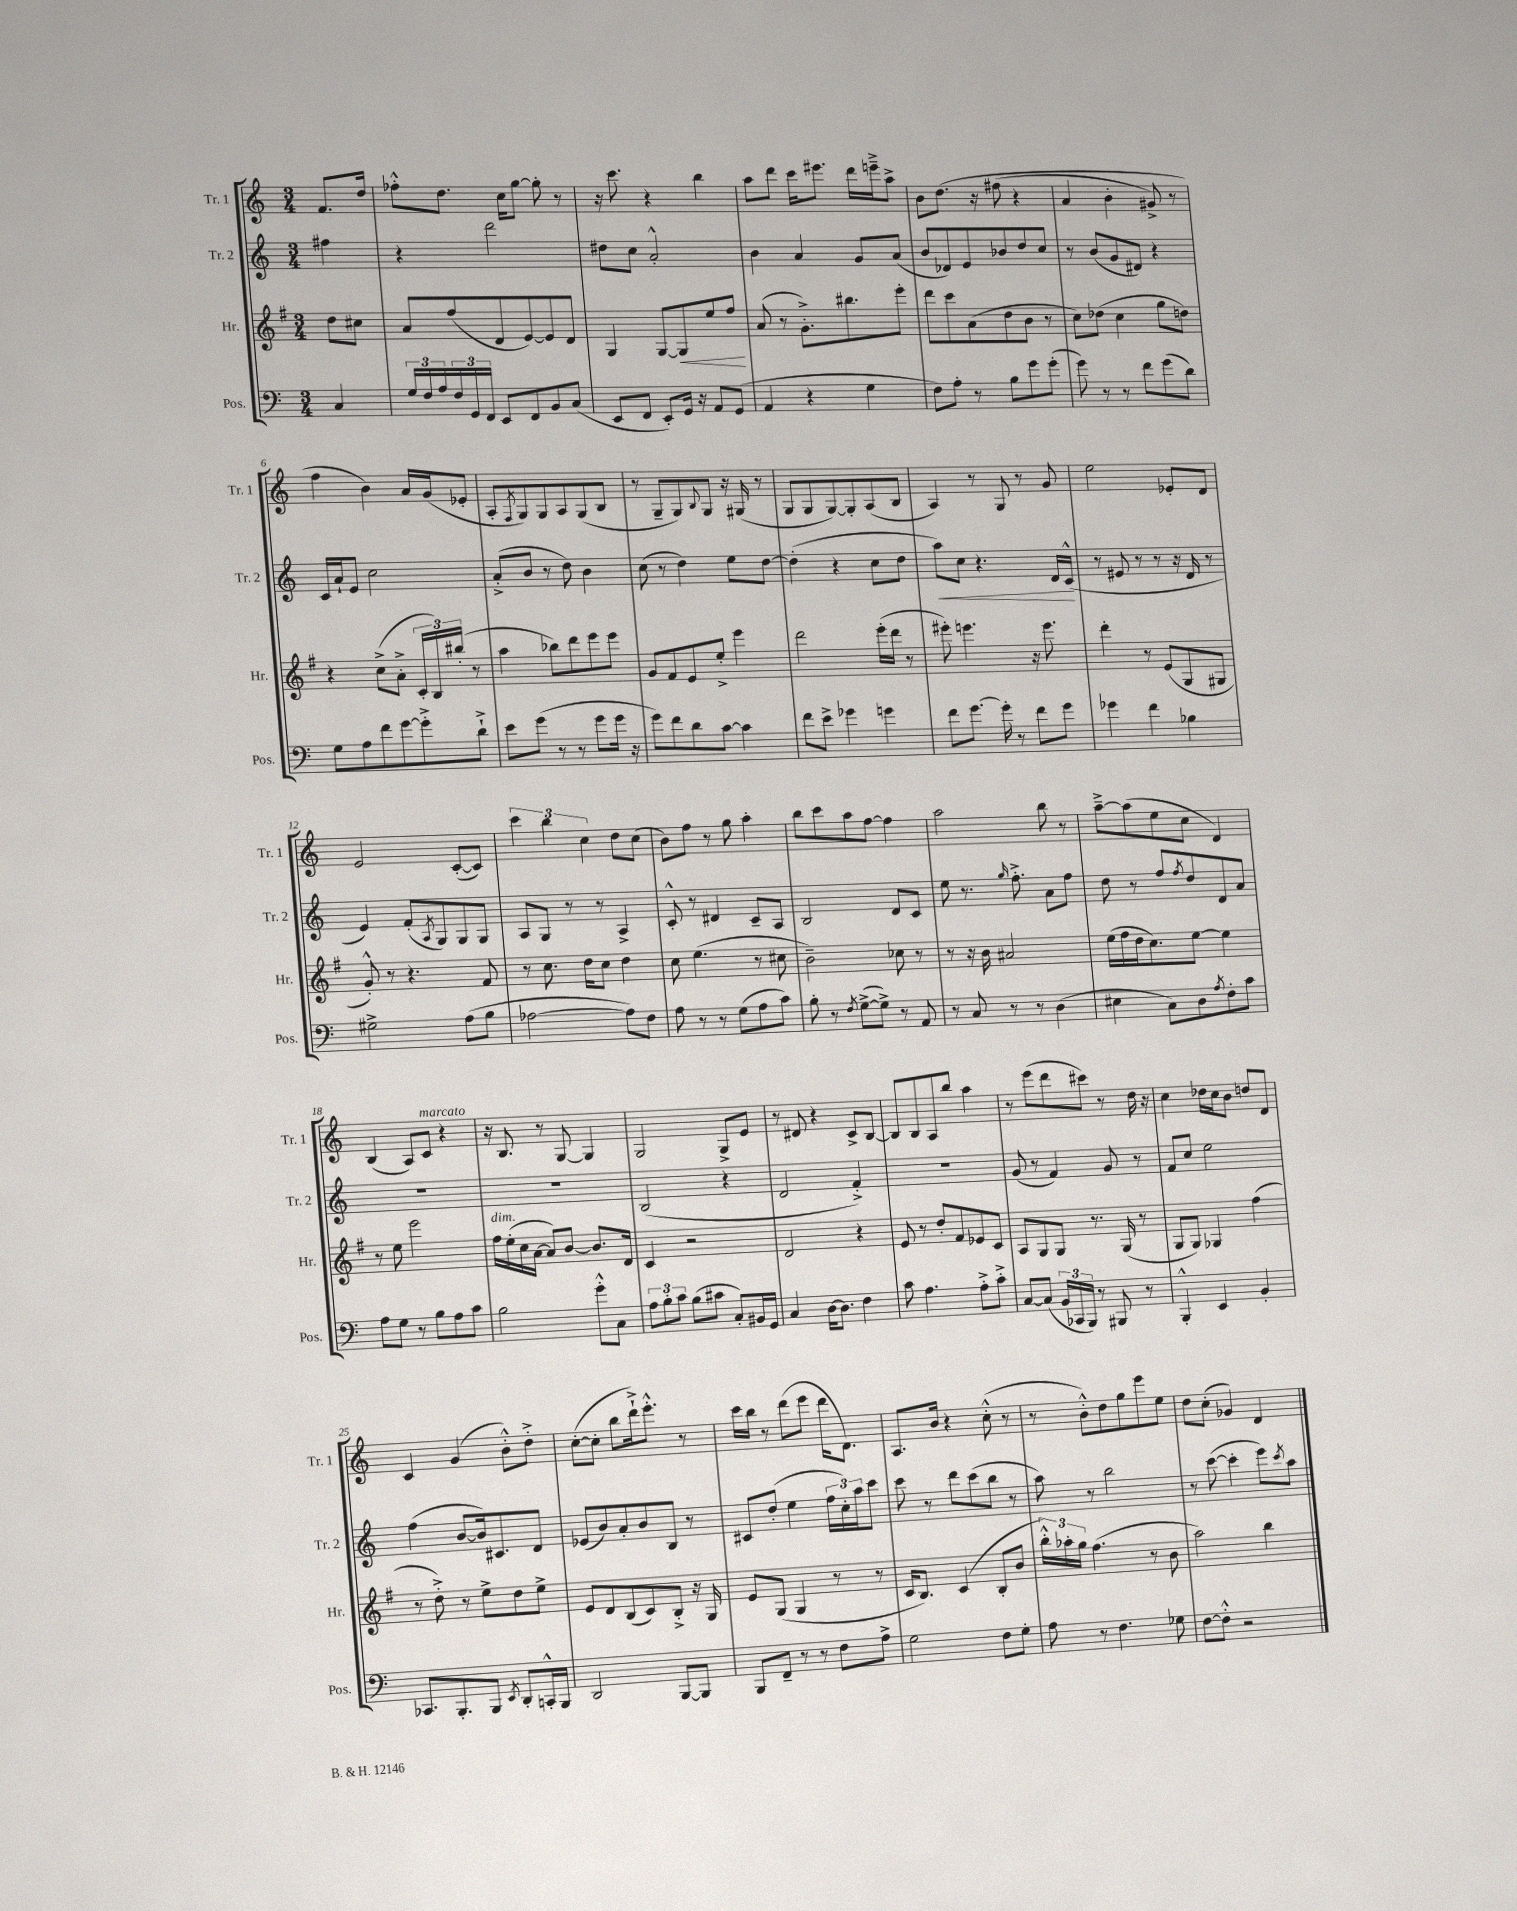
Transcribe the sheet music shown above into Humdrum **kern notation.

**kern	**kern	**kern	**kern
*staff4	*staff3	*staff2	*staff1
*clefF4	*clefG2	*clefG2	*clefG2
*k[]	*k[f#]	*k[]	*k[]
*M3/4	*M3/4	*M3/4	*M3/4
4C	8dd	4ff#	8.f
.	8cc#	.	.
.	.	.	16dd
=	=	=	=
24G	8a	4r	8ff-'^^
24F	.	.	.
24A	.	.	.
24F	(8ff#	.	8.dd
24GG	.	.	.
24FF	.	.	.
8EE	8d	2ddd	.
.	.	.	16cc
8FF	[8e)	.	[8gg
8BB	8e]	.	8gg']
(8C	8d	.	8r
=	=	=	=
8EE	4G	8dd#	16r
.	.	.	8.ccc
8FF	.	8cc	.
8EE')	[8G	2a'^^	4r
16GG	8G]	.	.
16r	.	.	.
8AA	8ee	.	4bb
(8GG	8ff#	.	.
=	=	=	=
4AA	(8a	4b	8aa
.	8r	.	8ddd
4r	8.g'^)	4a	16ccc
.	.	.	8.eee#
.	8.bb#	.	.
4G	.	8g	16ddd
.	.	.	16eee~^
.	8eee'	(8a	8aa^
=	=	=	=
8F)	8ddd	8b	8b
8A'	8ccc	8d-)	&(8.dd
8r	(8a	8e	.
.	.	.	16r
8B	8dd	8b-	(8ff#
8g	8b	8dd	4r
(8g'	8r	8cc	.
=	=	=	=
8g)	8cc)	8r	4a
8r	(8dd-	(8b	.
8r	4cc	8g	4b'
8f	.	8d#)	.
(8g	8gg	4r	8g#^)
8d)	8dd)	.	8r
=	=	=	=
8G	4r	16c	4ff
.	.	16a`	.
8A	.	8e	.
8f	(8cc^	2cc	4b&)
[8g	8a'^	.	.
8g'^]	24c'	.	16a
.	24B)	.	.
.	.	.	(16g
.	(24bb#'	.	.
8d`^	8r	.	8e-'
=	=	=	=
8e	4aa	(8a'^	8A'
.	.	.	8qF
(8g	.	8b	8G)
8r	8bb-)	8r	8G
8r	8ddd	8dd)	8A
8g	8eee	4b	(8G
16g	8eee	.	8B
16r	.	.	.
=	=	=	=
8g)	8g	(8cc	8r
8f	8f#	8r	8G~
8d	8e	4dd)	8G)
.	.	.	8qqB
[8c	8ee'^	.	8G
4c]	4eee	8ee	16r
.	.	.	(16G#
.	.	[8dd	8r
=	=	=	=
8f	2ddd	(4dd']	8G
8e^	.	.	8G
4g-	.	4r	[8G)
.	.	.	8G']
4g	(16eee'	8cc	(8A
.	16ddd	.	.
.	8r	8dd	8B
=	=	=	=
8f	8eee#')	8aa)	4A)
[8.g	4.eee	8cc	.
.	.	4.r	8r
16g']	.	.	.
8r	.	.	8G
8f	16r	.	8r
.	8.eee	.	.
8g	.	16d	8g
.	.	(16c^^	.
=	=	=	=
4g-	4ddd'	8r	2ee
.	.	8e#	.
4f	8r	8r	.
.	(8e	8r	.
4B-	8G	16r	8e-'
.	.	16d	.
.	8G#	8r	8d
=	=	=	=
2G#^	8g'^^)	4e)	2e
.	8r	.	.
.	4.r	(8f'	.
.	.	8qA	.
.	.	8G)	.
(8A	.	8G	([8c'
8B	8f#	8G	8c])
=	=	=	=
[2A-	8r	8A	6ccc
.	8.cc	8G	.
.	.	.	6bb
.	.	8r	.
.	16dd	.	.
.	.	.	6cc
.	8cc	8r	.
8A-])	4dd	4A^	8dd
8F	.	.	(8cc
=	=	=	=
8A	8cc	8c'^^	8b)
8r	(4.ee	8r	8ff
8r	.	4d#	8r
(8G	.	.	8gg
8A	8r	8c~	4aa'
8c)	8cc#	8A	.
=	=	=	=
8B'	2b~)	2B	8bb
8r	.	.	8ccc
8qF	.	.	.
([8G^	.	.	8aa
8G^])	.	.	[8ff
8r	8cc-	8d	4ff]
8AA	8r	8c	.
=	=	=	=
8r	8r	8ee	2aa
8C	16r	8.r	.
.	16b	.	.
8r	2a#	.	.
.	.	16qqgg	.
.	.	8.ff'^	.
8r	.	.	.
(4D	.	8a	8bb
.	.	8ff	8r
=	=	=	=
4E#	(16ee	8dd	[8aa~^
.	16ff#	.	.
.	16dd	8r	(8aa]
.	8.cc)	.	.
8C)	.	8ff	8ee
.	.	8qff	.
8D	[8ee	8dd	8cc
8qA	.	.	.
8F'	4ee]	8d	4d)
8c	.	8a	.
=	=	=	=
8A	8r	2.r	(4B
8G	8ee	.	.
8r	2eee	.	8A)
8B	.	.	8c
8A	.	.	4r
8c	.	.	.
=	=	=	=
2B	16ff#	2.r	16r
.	(16ee'	.	8.B
.	16cc	.	.
.	[16a	.	.
.	8a])	.	8r
.	[8b	.	[8G
8g'^^	8.b]	.	4G]
8C	.	.	.
.	16d	.	.
=	=	=	=
12A	4c	(2B	2G
12B'	.	.	.
12c	.	.	.
(8B	2r	.	.
8c#	.	.	.
8C')	.	4r	8G^
16BB#	.	.	8e
16GG	.	.	.
=	=	=	=
4C	2d	2d	8r
.	.	.	8d#
[16D	.	.	4r
8.D]	.	.	.
4F	4r	4f'^)	8c^
.	.	.	[8B
=	=	=	=
8c	8e	2.r	8B]
4.A	8r	.	8B
.	8dd'	.	8A
.	8f#	.	8bb
8A'^	8e-	.	4aa
8c'^	8c	.	.
=	=	=	=
[8C	8A	(8g	8r
(8C]	8G	8r	(8eee
24BB	8G	4f)	8ddd
24CC-	.	.	.
24BBB)	.	.	.
8r	8.r	.	8ccc#)
8BBB#	.	8g	8r
.	(16G	.	.
8r	8r	8r	16dd
.	.	.	16r
=	=	=	=
4BBB'^^	8G	8f	4cc
.	8G)	8cc	.
4EE	4G-	2ee	16dd-
.	.	.	16cc
.	.	.	8b
4BB'	(4ff#	.	8dd
.	.	.	8d
=	=	=	=
8.CC-	8r	(4ff	4c
.	8dd'^)	.	.
8.BBB'	.	.	.
.	8r	[8b	(4g
8BBB	8ee^	16b])	.
.	.	8.c#	.
8qEE	.	.	.
8DD'	8dd	.	8b'^^)
16CC'^^	8ee^	8d	8dd'^
16BBB	.	.	.
=	=	=	=
2DD	8e	(8e-	([8cc'
.	8d	8b)	8cc']
.	(8B	8a'	8bb
.	8c)	8b	16ddd`^)
.	.	.	8.eee'^^
[8BBB	8B'^	8B	.
8BBB]	16r	8r	8r
.	16G	.	.
=	=	=	=
8BBB	8e	8c#	16ccc
.	.	.	16bb
8FF~	(8G	(8dd'	8r
8r	4G	4ee	(8ddd
8r	.	.	8eee
8F	8r	24ff	16ddd
.	.	24cc')	.
.	.	.	8.d)
.	.	24aa	.
8A^	8r	8ccc	.
=	=	=	=
2G	16c	8ccc	8.A
.	8.B)	.	.
.	.	8r	.
.	.	.	16b
.	(4c	8ddd	4r
.	.	(8ccc	.
8F	8B'	8bb	(8cc'^^
8G'	8b	8r	8r
=	=	=	=
8A	24bb'^^)	8aa)	8r
.	24aa-'	.	.
.	24gg	.	.
8r	(4.ff#	8r	8b'^^)
4.F	.	2bb	8dd
.	.	.	8gg
.	8r	.	8eee
8G-	8b	.	8ee
=	=	=	=
[8F	2aa)	8r	8dd
8F'^^]	.	([8ccc	(8cc'
2r	.	4ccc']	4g-)
.	4bb	8eee)	4d
.	.	8qccc	.
.	.	8aa	.
==	==	==	==
*-	*-	*-	*-
